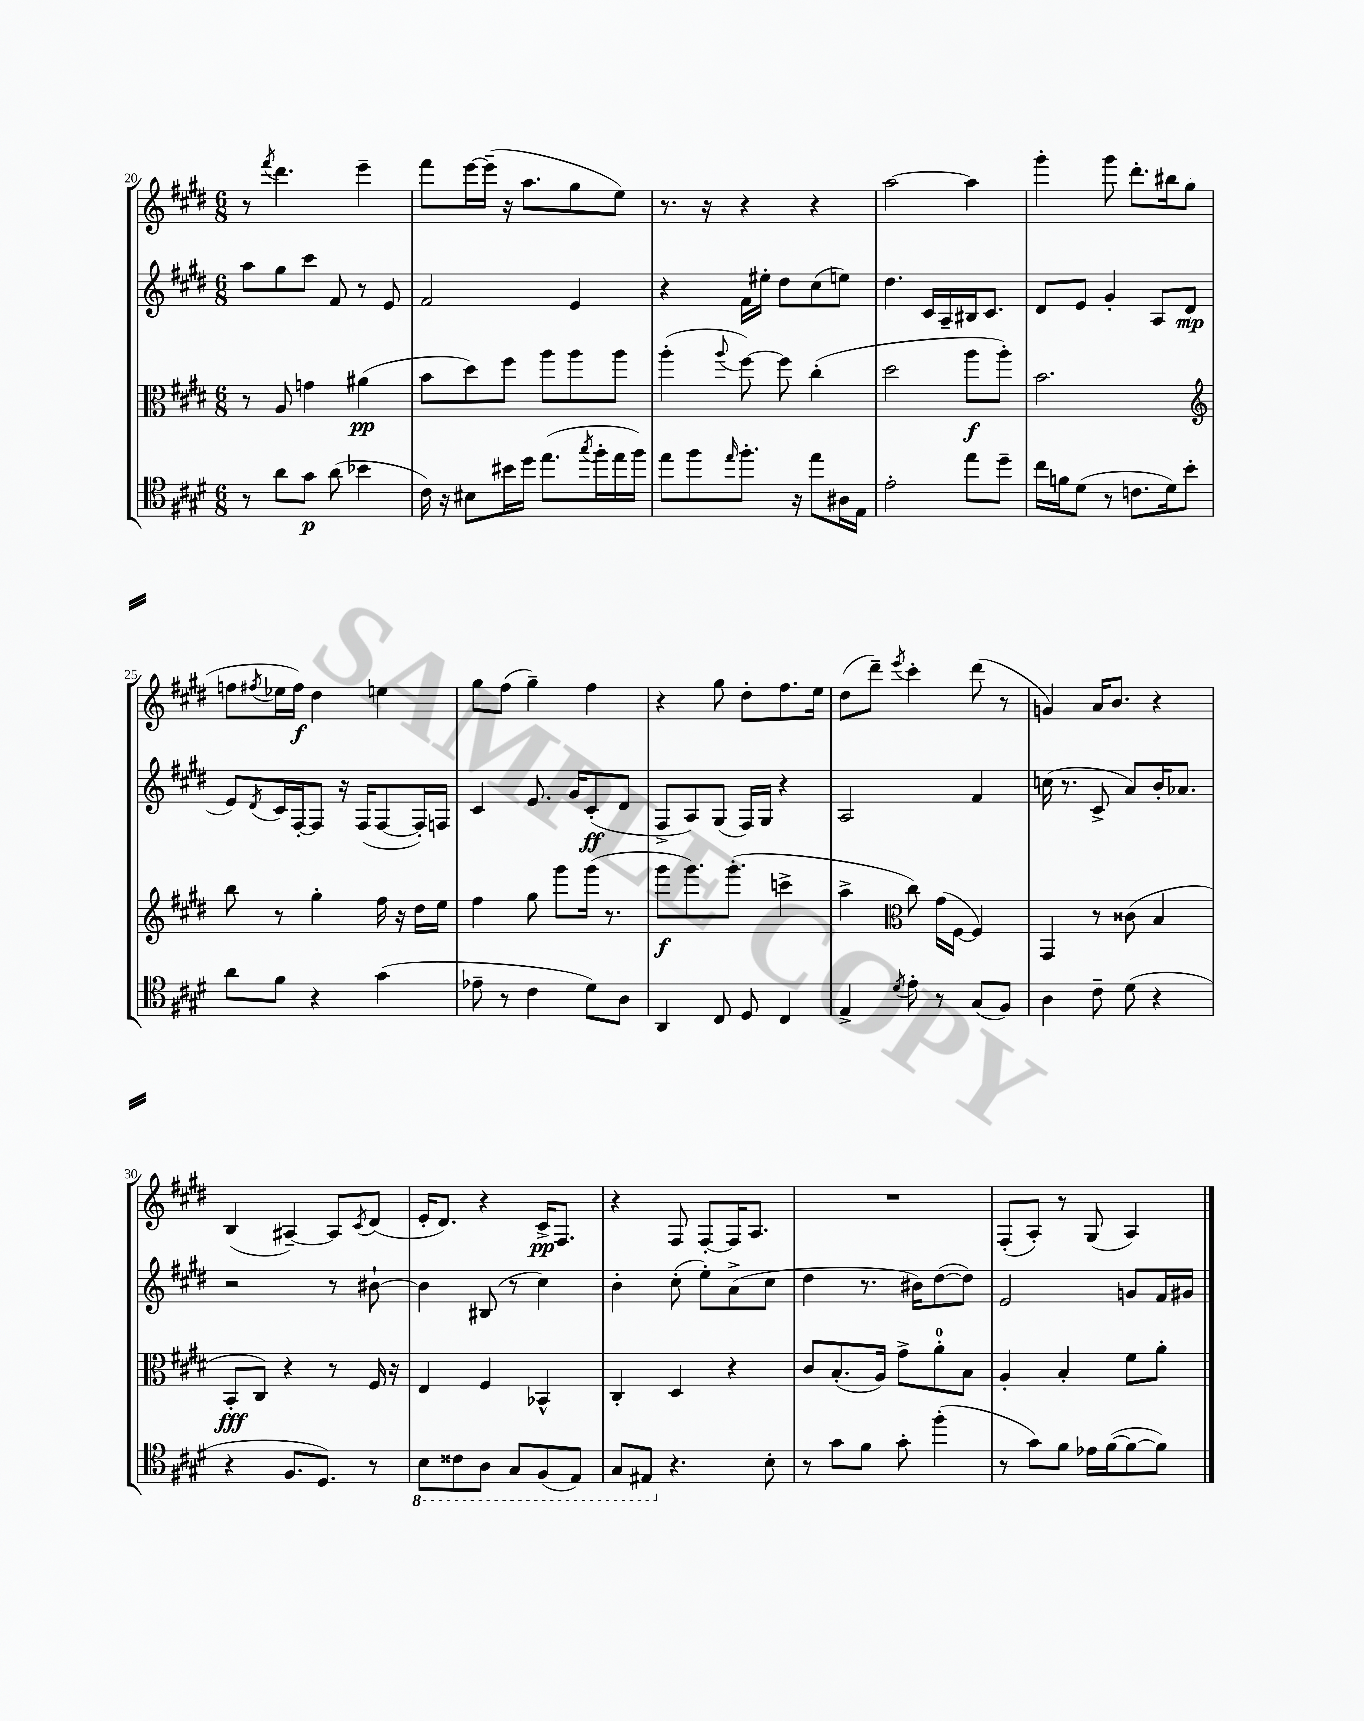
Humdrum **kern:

**kern	**kern	**kern	**kern
*staff4	*staff3	*staff2	*staff1
*clefC4	*clefC3	*clefG2	*clefG2
*k[f#c#g#d#]	*k[f#c#g#d#]	*k[f#c#g#d#]	*k[f#c#g#d#]
*M6/8	*M6/8	*M6/8	*M6/8
8r	8r	8aa	8r
.	.	.	8qfff#
8a	8A	8gg#	4.ddd#
8g#	4g	8ccc#	.
(8a	.	8f#	.
4b-	(4a#	8r	4eee~
.	.	8e	.
=	=	=	=
16c#)	8b	2f#	8fff#
16r	.	.	.
8B#	8dd#)	.	[16eee
.	.	.	(16eee~]
16b#	8ff#	.	16r
16dd#	.	.	8.aa
(8.ee	8aa	.	.
.	8aa	4e	8gg#
8qgg#	.	.	.
16ff#'	.	.	.
16ee	8aa	.	8ee)
16ff#)	.	.	.
=	=	=	=
8ee	(4aa'	4r	8.r
8ff#	.	.	.
.	.	.	16r
16qqee	8qqaa	.	.
8.ff#'	[8ff#)	16f#	4r
.	.	16ee#'	.
.	8ff#]	8dd#	.
16r	.	.	.
8ee	(4cc#'	(8cc#	4r
16A#	.	8ee)	.
16E	.	.	.
=	=	=	=
2e'	2dd#	4.dd#	[2aa
.	.	16c#	.
.	.	16A~	.
8ee	8aa	16B#	4aa]
.	.	8.c#	.
8dd#~	8aa')	.	.
=	=	=	=
16cc#	2.b	8d#	4ggg#'
16f	.	.	.
(8d#	.	8e	.
8r	.	4g#'	8ggg#
8.c	.	.	8.ddd#'
.	.	8A	.
16d#)	.	.	16bb#
8b'	.	(8d#	(8gg#
=	=	=	=
*	*clefG2	*	*
8a	8bb	8e)	8ff
.	.	8qd#	8qff#
8f#	8r	16c#	16ee-
.	.	[16F#'	16ff#)
4r	4gg#'	8F#]	4dd#
.	.	16r	.
.	.	(16F#	.
(4g#	16ff#	[8F#	4ee
.	16r	.	.
.	16dd#	16F#'])	.
.	16ee	16F	.
=	=	=	=
8e-~	4ff#	4c#	8gg#
8r	.	.	(8ff#
4c#	8gg#	8.e	4gg#~)
.	8ggg#	.	.
.	.	16g#	.
8d#)	(16ggg#	(8c#'	4ff#
.	8.r	.	.
8A	.	8d#	.
=	=	=	=
4AA	8ggg#	8F#^	4r
.	8.ggg#)	8A)	.
8C#	.	(8G#	8gg#
.	(8.ggg#'	.	.
8D#	.	16F#)	8dd#'
.	.	16G#	.
4C#	4ccc^	4r	8.ff#
.	.	.	16ee
=	=	=	=
4E^	4aa^	2A	(8dd#
.	.	.	8ddd#~)
*	*clefC3	*	*
8qd#	.	.	8qeee
8e'	8cc#)	.	4ccc#'
8r	(16g#	.	.
.	[16F#	.	.
(8G#	4F#])	4f#	(8ddd#
8F#)	.	.	8r
=	=	=	=
4A	4GG#	(16cc	4g)
.	.	8.r	.
8c#~	8r	8c#^	16a
.	.	.	8.b
(8d#	(8c##	8a)	.
4r	4B	16b'	4r
.	.	8.a-	.
=	=	=	=
4r	8BB'	2r	(4B
.	8C#)	.	.
8.F#	4r	.	[4A#~)
8.D#)	.	.	.
.	8r	8r	8A#]
.	.	.	8qc#
8r	16F#	[8b#`	(8d#
.	16r	.	.
=	=	=	=
8BB	4E	4b#]	16e'
.	.	.	8.d#)
8C##	.	.	.
8AA	4F#	(8B#	4r
8GG#	.	8r	.
(8FF#	4BB-^^	4cc#)	16c#^
.	.	.	8.F#
8EE)	.	.	.
=	=	=	=
8GG#	4C#'	4b'	4r
8EE#	.	.	.
4.r	4D#	(8cc#'	8F#
.	.	8ee')	[8F#'
.	4r	(8a^	16F#]
.	.	.	8.A
8B'	.	8cc#	.
=	=	=	=
8r	8c#	4dd#	2.r
8g#	(8.B'	.	.
8f#	.	8.r	.
.	16A)	.	.
8g#'	8g#^	.	.
.	.	16b#)	.
(4ff#'	8a'	([8dd#	.
.	8B	8dd#])	.
=	=	=	=
8r	4A'	2e	(8F#'
8g#)	.	.	8A')
8f#	4B'	.	8r
16e-	.	.	(8G#
([16f#	.	.	.
8f#_	8f#	8g	4A)
8f#])	8a'	16f#	.
.	.	16g#	.
==	==	==	==
*-	*-	*-	*-
